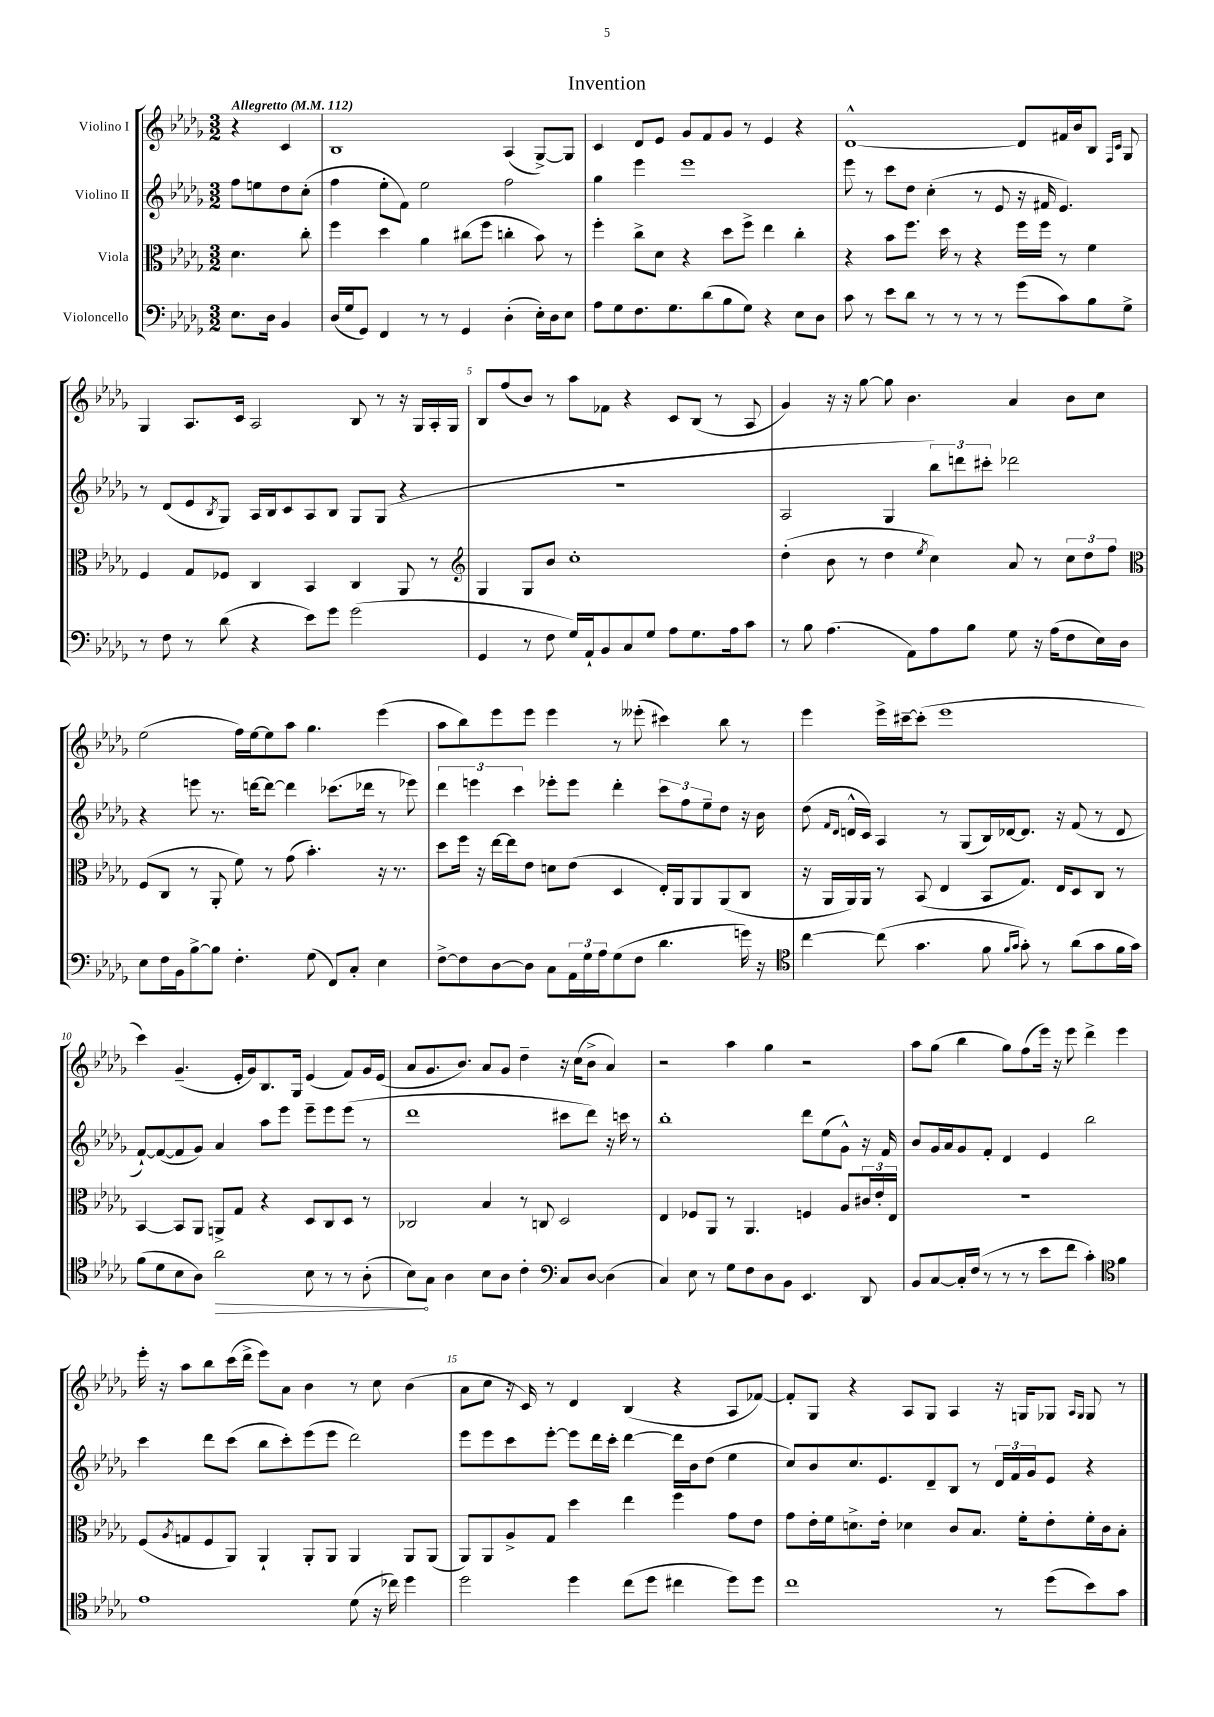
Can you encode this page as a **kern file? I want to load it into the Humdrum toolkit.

**kern	**dynam	**kern	**kern	**kern
*part4	*part4	*part3	*part2	*part1
*staff4	*staff4	*staff3	*staff2	*staff1
*I"Violoncello	*	*I"Viola	*I"Violino II	*I"Violino I
*clefF4	*	*clefC3	*clefG2	*clefG2
*k[b-e-a-d-g-]	*	*k[b-e-a-d-g-]	*k[b-e-a-d-g-]	*k[b-e-a-d-g-]
*M3/2	*	*M3/2	*M3/2	*M3/2
*MM112	*	*MM112	*MM112	*MM112
=	=	=	=	=
!	!	!	!	!LO:TX:a:B:t=Allegretto
8.E-\L	.	4.d-\	8ff\L	4r
.	.	.	8een\	.
16D-\Jk	.	.	.	.
4BB-/	.	.	8dd-\	4c/
.	.	8cc'\	(8cc'\J	.
=1	=1	=1	=1	=1
(16D-/LL	.	4ff\	4ff\	1B-
16G-/J	.	.	.	.
8GG-/J)	.	.	.	.
4FF/	.	4dd-\	8ee-'\L	.
.	.	.	8f\J)	.
8r	.	4a-\	2ee-\	.
8r	.	.	.	.
4GG-/	.	(8cc#X\L	.	.
.	.	8ff\J	.	.
(4D-'\	.	4ccn'\	2ff\	(4A-/
16E-'\LL)	.	8b-\)	.	[8G-^/L)
16D-\J	.	.	.	.
8E-\J	.	8r	.	8G-/J]
=2	=2	=2	=2	=2
8A-\L	.	4ff'\	4gg-\	4c/
8G-\	.	.	.	.
8.F\	.	8cc^\L	4eee-\	8d-/L
.	.	8d-\J	.	8e-/J
8.G-\	.	.	.	.
.	.	4r	1eee-	8g-/L
(8d-\	.	.	.	8f/
8B-\	.	8dd-\L	.	8g-/J
8G-\J)	.	8ff^\J	.	8r
4r	.	4ee-\	.	4e-/
8E-\L	.	4cc'\	.	4r
8D-\J	.	.	.	.
=3	=3	=3	=3	=3
8c\	.	4r	8eee-\	[1d-^^
8r	.	.	8r	.
8e-\L	.	8b-\L	8ccc\L	.
8d-\J	.	8.ff\J	8dd-\J	.
8r	.	.	(4cc'\	.
.	.	16dd-\	.	.
8r	.	8r	.	.
8r	.	4r	8r	.
8r	.	.	8e-/	.
(8g-\L	.	16ff\LL	16r	8d-/L]
.	.	16ff\JJ	16f#X/	.
8c\)	.	8r	4.e-/)	16f#X/L
.	.	.	.	16b-/J
8B-\	.	4f\	.	8B-/J
.	.	.	.	16qqF/LL
.	.	.	.	16qqc/JJ
8G-^\J	.	.	.	8G-/
!!LO:LB:g=z
=4	=4	=4	=4	=4
8r	.	4F/	8r	4G-/
8F\	.	.	(8d-/L	.
8r	.	8G-/L	8e-/	8.A-/L
.	.	.	8qB-/	.
(8d-\	.	8F-X/J	8G-/J)	.
.	.	.	.	16c/Jk
4r	.	4C/	16A-/LL	2A-/
.	.	.	16B-/J	.
.	.	.	8c/	.
8e-\L)	.	4BB-/	8A-/	.
8g-\J	.	.	8B-/J	.
(2g-\	.	4C/	8G-/L	8B-/
.	.	.	(8G-/J	8r
.	.	8AA-/	4r	16r
.	.	.	.	16G-/LL
.	.	8r	.	16A-'/
.	.	.	.	16G-/JJ
=5	=5	=5	=5	=5
*	*	*clefG2	*	*
4GG-/	.	4G-/	1.r	8B-/L
.	.	.	.	(8ff/
8r	.	8G-/L	.	8b-/J)
8F\	.	8b-/J	.	8r
16G-/LL)	.	1cc'	.	8aa-\L
16AA-`/J	.	.	.	.
8BB-/	.	.	.	8f-X\J
8C/	.	.	.	4r
8G-/J	.	.	.	.
8A-\L	.	.	.	8c/L
8.G-\	.	.	.	(8B-/J
.	.	.	.	8r
16A-\k	.	.	.	.
8c\J	.	.	.	8A-/
=6	=6	=6	=6	=6
8r	.	(4dd-'\	2A-/	4g-/)
8B-\	.	.	.	.
(4.A-\	.	8b-\	.	16r
.	.	.	.	16r
.	.	8r	.	[8gg-\
.	.	4dd-\	4G-/	8gg-\]
8AA-\L)	.	.	.	4.b-\
.	.	8qee-/	.	.
8A-\	.	4cc\)	12bb-\L)	.
.	.	.	12dddn\	.
8B-\J	.	.	.	.
.	.	.	12ccc#X'\J	.
8G-\	.	8a-/	2ddd-X\	4a-/
16r	.	8r	.	.
(16A-\KL	.	.	.	.
8F\	.	12cc\L	.	8b-\L
.	.	12dd-\	.	.
16E-\L)	.	.	.	8cc\J
.	.	12ff\J	.	.
16D-\JJ	.	.	.	.
!!LO:LB:g=z
=7	=7	=7	=7	=7
*	*	*clefC3	*	*
8E-\L	.	(8F/L	4r	(2ee-\
16F\L	.	8C/J	.	.
16BB-\J	.	.	.	.
[8B-^\	.	8r	8eeen\	.
8B-\J]	.	8AA-'/	8.r	.
4.F'\	.	8f\)	.	16ff\LL)
.	.	.	[16dddn\KL	[16ee-\J
.	.	8r	8ddd\J_	8ee-\]
.	.	(8g-\	4ddd\]	8aa-\J
(8G-\	.	4.b-'\)	.	4.gg-\
8FF/L)	.	.	(8.ccc-X\L	.
8C'/J	.	.	.	.
.	.	.	16ddd-X\Jk	.
4E-\	.	16r	8r	(4eee-\
.	.	8.r	.	.
.	.	.	8eee-X\)	.
=8	=8	=8	=8	=8
[8F^\L	.	8dd-\L	6ddd-\	8aa-\L
8F\]	.	16ff\Jk	.	8bb-\)
.	.	.	6eeen\	.
.	.	16r	.	.
[8D-\	.	[16ee-\LL	.	8eee-\
.	.	16ee-\J]	.	.
.	.	.	6ccc\	.
8D-\J]	.	8e-\J	.	8eee-\J
8C\L	.	8dn\L	8eee-X'\L	4eee-\
24AA-\L	.	(8e-\J	8eee-\J	.
24G-\	.	.	.	.
24A-\J	.	.	.	.
(8G-\	.	4D-/	4ddd-'\	8r
8F\J	.	.	.	(8eee--X'\
4.d-\	.	16E-'/LL)	12ccc\L	4ccc#X\)
.	.	16AA-/J	.	.
.	.	.	12ff\	.
.	.	8AA-/	.	.
.	.	.	12ee-~\	.
.	.	(8AA-/	8dd-\J	8bb-\
16gn\)	.	8C/J	16r	8r
16r	.	.	16b-\	.
=9	=9	=9	=9	=9
*clefC4	*	*	*	*
[4cc\	.	16r	(8dd-\	4eee-\
.	.	16AA-/LL	.	.
.	.	.	16qqf/LL	.
.	.	.	16qqd-/JJ	.
.	.	16AA-/)	16dn^^/LL	.
.	.	16AA-/JJ	16c/JJ)	.
(8cc\]	.	8r	4A-/	16eee-^\LL
.	.	.	.	[16ccc#X~\J
4.g-\	.	(8BB-/	.	(8ccc#'\J]
.	.	4E-/	8r	1eee-
.	.	.	(8G-/L	.
8f\	.	8BB-/L	16B-/L)	.
.	.	.	[16d-X/J	.
16qqf/LL	.	.	.	.
16qqg-/JJ	.	.	.	.
8g-'\)	.	8.G-/J)	8.d-/J]	.
8r	.	.	.	.
.	.	16E-/KL	16r	.
(8a-\L	.	8D-/	(8f/	.
8g-\	.	8C/J	8r	.
16f\L	.	8r	8d-/	.
16g-\JJ)	.	.	.	.
!!LO:LB:g=z
=10	=10	=10	=10	=10
(8f\L	.	[4BB-/	[8f`/L)	4ccc\)
8d-\	.	.	(8f/_	.
8B-\	.	8BB-/L]	8f/]	(4.g-~/
8A-\J)	.	8AA-/J	8g-/J)	.
!	!LO:HP:b	!	!	!
2a-\	>	8AAn^/L	4a-/	.
.	.	8G-/J	.	16e-'/LL
.	.	.	.	16g-/J)
.	.	4r	8aa-\L	8.B-/
.	.	.	8eee-\J	.
.	.	.	.	16G-/Jk
8B-\	.	8D-/L	8eee-~\L	(4e-/
8r	.	8C/	8eee-\	.
8r	.	8D-/J	(8eee-\J	8f/L)
(8A-'\	.	8r	8r	16g-/L
.	.	.	.	(16e-/JJ
=11	=11	=11	=11	=11
8B-\L)	.	2C-X/	1ddd-	8a-/L
8G-\J	]	.	.	8.g-/
4A-\	.	.	.	.
.	.	.	.	8.b-/J)
8B-\L	.	4B-/	.	8a-/L
8A-\J	.	.	.	8g-/J
4c'\	.	8r	.	4dd-~\
.	.	8Cn/	.	.
*clefF4	*	*	*	*
8C/L	.	2D-/	8ccc#X\L	16r
.	.	.	.	(16cc\KL
[8D-/J	.	.	8ddd-\J)	8b-^\J
(4D-\]	.	.	16r	4a-/)
.	.	.	16cccn\	.
.	.	.	8r	.
=12	=12	=12	=12	=12
4C/)	.	4E-/	1bb-'	2r
8E-\	.	8F-X/L	.	.
8r	.	8AA-/J	.	.
8G-\L	.	8r	.	4aa-\
8F\	.	4.AA-/	.	.
8D-\	.	.	.	4gg-\
8BB-\J	.	.	.	.
4.EE-/	.	4Fn/	8ddd-\L	2r
.	.	.	(8ee-\	.
.	.	8A-/L	8g-^^\J)	.
8DD-/	.	24c#X/L	16r	.
.	.	24e-'/	.	.
.	.	.	16f/	.
.	.	24E-/JJ	.	.
=13	=13	=13	=13	=13
8BB-/L	.	1.r	8b-/L	8aa-\L
[8C/	.	.	16g-/L	(8gg-\J
.	.	.	16a-/J	.
16C'/L]	.	.	8g-/	4bb-\
(16F/JJ	.	.	.	.
8r	.	.	8f'/J	.
8r	.	.	4d-/	8gg-\L)
8r	.	.	.	(8ff\
8e-\L	.	.	4e-/	16eee-\Jk)
.	.	.	.	16r
8f\J	.	.	.	8eee-\
4c'\)	.	.	2bb-\	4ddd-^\
*clefC4	*	*	*	*
4f\	.	.	.	4eee-\
!!LO:LB:g=z
=14	=14	=14	=14	=14
1e-	.	(8F/L	4ccc\	16eee-'\
.	.	.	.	16r
.	.	8qA-/	.	.
.	.	8Gn/	.	8aa-\L
.	.	8F/	8ddd-\L	8bb-\
.	.	8AA-/J)	(8ccc\J	(16ccc\L
.	.	.	.	16ddd-^\JJ
.	.	4AA-`/	8bb-\L	8eee-\L)
.	.	.	8ccc'\)	8a-\J
.	.	8AA-'/L	(8eee-\	4b-\
.	.	8AA-/J	8eee-\J	.
(8d-\	.	4AA-/	2ddd-\)	8r
16r	.	.	.	8cc\
16cc-X\)	.	.	.	.
4dd-\	.	8AA-/L	.	(4b-\
.	.	(8AA-/J	.	.
=15	=15	=15	=15	=15
2dd-\	.	8AA-/L)	8eee-\L	8a-\L
.	.	8AA-/	8eee-\	8cc\J
.	.	8A-^/	8ccc\	16r
.	.	.	.	16c/)
.	.	8G-/J	[8eee-'\J	8r
4dd-\	.	4dd-\	8eee-\L]	4d-/
.	.	.	16ddd-\L	.
.	.	.	16ccc'\JJ	.
(8cc\L	.	4ee-\	[4ddd-\	(4B-/
8dd-\J	.	.	.	.
4cc#X\	.	4ff\	16ddd-\LL]	4r
.	.	.	16b-\J	.
.	.	.	(8dd-\J	.
8dd-\L)	.	8g-\L	4ee-\	8A-/L
8dd-\J	.	8e-\J	.	[8f-X/J)
=16	=16	=16	=16	=16
1cc	.	8g-\L	8cc/L)	8f-'/L]
.	.	16e-'\L	8b-/	8G-/J
.	.	16f\J	.	.
.	.	8.dn^\	8.cc/	4r
.	.	16e-'\Jk	8.e-/	.
.	.	4d-X\	.	8A-/L
.	.	.	8d-~/	8G-/J
.	.	8c/L	8B-/J	4A-/
.	.	8.B-/J	8r	.
8r	.	.	24d-/LL	16r
.	.	.	24f/	.
.	.	16f'\KL	.	16Gn/KL
.	.	.	24g-/J	.
(8dd-\L	.	8e-'\	8e-/J	8G-X/J
.	.	.	.	16qqA-/LL
.	.	.	.	16qqG-/JJ
8b-\)	.	16f'\L	4r	8G-/
.	.	16c\J	.	.
8g-\J	.	8B-'\J	.	8r
==	==	==	==	==
*-	*-	*-	*-	*-
